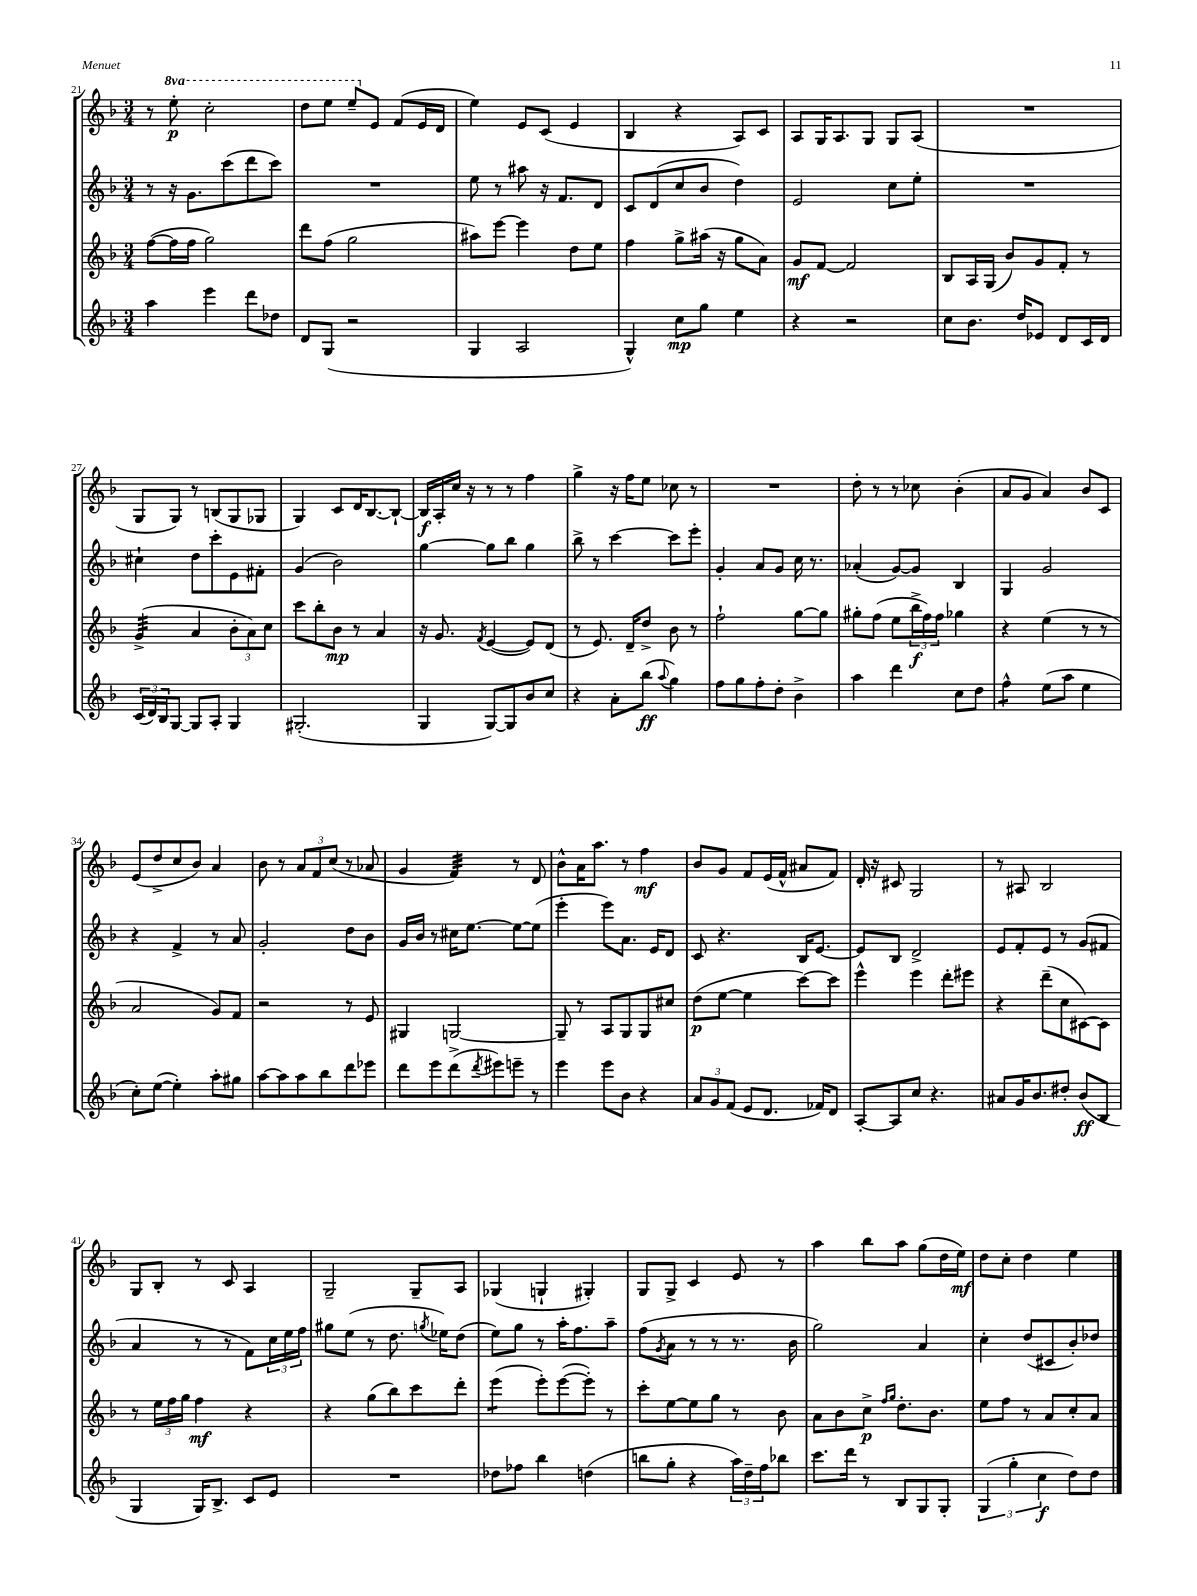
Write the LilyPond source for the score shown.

<<
\new StaffGroup <<
\new Staff = "s0" {
    \clef treble \key f \major \numericTimeSignature \time 3/4 \set Staff.ottavationMarkups = #ottavation-simple-ordinals
    r8 \ottava #1 e'''8-.\p c'''2-. |
    d'''8 e'''8 e'''8-- \ottava #0 e'8 f'8( e'16 d'16 |
    e''4) e'8 c'8( e'4 |
    bes4 r4 a8) c'8 |
    a8 g16 a8. g8 g8 a8( |
    R2. |
    g8 g8) r8 b8( g8 ges8 |
    g4) c'8 d'16 bes8.~ bes8~-! |
    bes16\f a16-. c''16 r16 r8 r8 f''4 |
    g''4-> r16 f''16 e''8 ces''8 r8 |
    R2. |
    d''8-. r8 r8 ces''8 bes'4-.( |
    a'8 g'8 a'4) bes'8 c'8 |
    e'8( d''8-> c''8 bes'8) a'4 |
    bes'8 r8 \tuplet 3/2 { a'8 f'8 c''8( } r8 aes'8 |
    g'4 f'4:32) r8 d'8 |
    bes'8-^ a'16 a''8. r8 f''4\mf |
    bes'8 g'8 f'8 e'16( f'16-^ ais'8 f'8) |
    d'16-. r16 cis'8 g2 |
    r8 ais8 bes2 |
    g8 bes8-. r8 c'8 a4 |
    g2-- g8-- a8 |
    ges4( g4-! gis4-.) |
    g8 g8-> c'4 e'8 r8 |
    a''4 bes''8 a''8 g''8( d''16 e''16\mf) |
    d''8 c''8-. d''4 e''4 \bar "|." |
}
\new Staff = "s1" {
    \clef treble \key f \major \numericTimeSignature \time 3/4
    r8 r16 g'8. c'''8( d'''8 c'''8) |
    R2. |
    e''8 r8 ais''8 r16 f'8. d'8 |
    c'8 d'8( c''8 bes'8 d''4) |
    e'2 c''8 e''8-. |
    R2. |
    cis''4-! d''8 c'''8-. e'8 fis'8-. |
    g'4( bes'2) |
    g''4~ g''8 bes''8 g''4 |
    bes''8-> r8 c'''4~ c'''8 e'''8-. |
    g'4-. a'8 g'8 c''16 r8. |
    aes'4-.( g'8~) g'8 bes4 |
    g4 g'2 |
    r4 f'4-> r8 a'8 |
    g'2-. d''8 bes'8 |
    g'16 bes'16 r8 cis''16 e''8.~ e''8~ e''8( |
    e'''4-. e'''8) a'8. e'16 d'8 |
    c'8 r4. bes16 e'8.~ |
    e'8 bes8 d'2-> |
    e'8 f'8-. e'8 r8 g'8( fis'8 |
    a'4 r8 r8 f'8) \tuplet 3/2 { c''16 e''16 f''16 } |
    gis''8 e''8( r8 d''8. \acciaccatura { g''8 } ees''16) d''8( |
    e''8) g''8 r8 a''16-. f''8. a''8-- |
    f''8( \acciaccatura { g'8 } a'8 r8 r8 r8. bes'16 |
    g''2) a'4 |
    c''4-. d''8( cis'8 bes'8-.) des''8 \bar "|." |
}
\new Staff = "s2" {
    \clef treble \key f \major \numericTimeSignature \time 3/4
    f''8~( f''16 f''16 g''2) |
    d'''8 f''8( g''2 |
    ais''8) e'''8~ e'''4 d''8 e''8 |
    f''4 g''8-> ais''16( r16 g''8 a'8) |
    g'8\mf f'8~ f'2 |
    bes8 a16 g16( bes'8) g'8 f'8-. r8 |
    g'4:32->( a'4 \tuplet 3/2 { bes'8-. a'8) c''8 } |
    c'''8 bes''8-. bes'8\mp r8 a'4 |
    r16 g'8. \acciaccatura { f'8 } e'4~( e'8) d'8( |
    r8 e'8.) d'16-- d''8-> bes'8 r8 |
    f''2-! g''8~ g''8 |
    gis''8-. f''8( e''8 \tuplet 3/2 { bes''16->\f f''16) f''16 } ges''4 |
    r4 e''4( r8 r8 |
    a'2 g'8) f'8 |
    r2 r8 e'8 |
    gis4 g2~ |
    g8-- r8 a8 g8 g8 cis''8 |
    d''8\p( e''8~ e''4 c'''8~) c'''8 |
    e'''4-^ e'''4 d'''8-. eis'''8 |
    r4 d'''8--( c''8 cis'8~) cis'8 |
    r8 \tuplet 3/2 { e''16 f''16 g''16 } f''4\mf r4 |
    r4 g''8( bes''8) c'''8 d'''8-. |
    e'''4:8( e'''8-.) e'''8~( e'''8-.) r8 |
    c'''8-. e''8~ e''8 g''8 r8 bes'8 |
    a'8 bes'8 c''8->\p \grace { f''16 g''16 } d''8.-. bes'8. |
    e''8 f''8 r8 a'8 c''8-. a'8 \bar "|." |
}
\new Staff = "s3" {
    \clef treble \key f \major \numericTimeSignature \time 3/4
    a''4 e'''4 d'''8 des''8 |
    d'8 g8( r2 |
    g4 a2 |
    g4-^) c''8\mp g''8 e''4 |
    r4 r2 |
    c''8 bes'8. d''16 ees'8 d'8 c'16 d'16 |
    \tuplet 3/2 { c'16( d'16) bes16 } g8~ g8 a8-. g4 |
    gis2.-.( |
    g4 g8~) g8 bes'8 c''8 |
    r4 a'8-. bes''8\ff( \appoggiatura { a''8 } g''4) |
    f''8 g''8 f''8-. d''8-. bes'4-> |
    a''4 d'''4 c''8 d''8 |
    f''4:8-^ e''8( a''8 e''4 |
    c''8-.) e''8~( e''4-.) a''8-. gis''8 |
    a''8~ a''8 a''8 bes''8 d'''8 ees'''8 |
    d'''8 e'''8 d'''8->( \acciaccatura { d'''8 } eis'''8) e'''8-- r8 |
    e'''4 e'''8 bes'8 r4 |
    \tuplet 3/2 { a'8 g'8 f'8( } e'8 d'8. fes'16) d'8 |
    a8~-. a8 c''8 r4. |
    ais'8 g'16 bes'8. dis''8-. bes'8\ff( bes8 |
    g4 g16) bes8.-> c'8 e'8 |
    R2. |
    des''8 fes''8 bes''4 d''4( |
    b''8 g''8-. r4 \tuplet 3/2 { a''16) d''16-- f''16 } bes''8 |
    c'''8. d'''16 r8 bes8 g8 g8-. |
    \tuplet 3/2 { g4( g''4-. c''4\f } d''8) d''8 \bar "|." |
}
>>
>>
\layout { \context { \Score currentBarNumber = #21 } }
